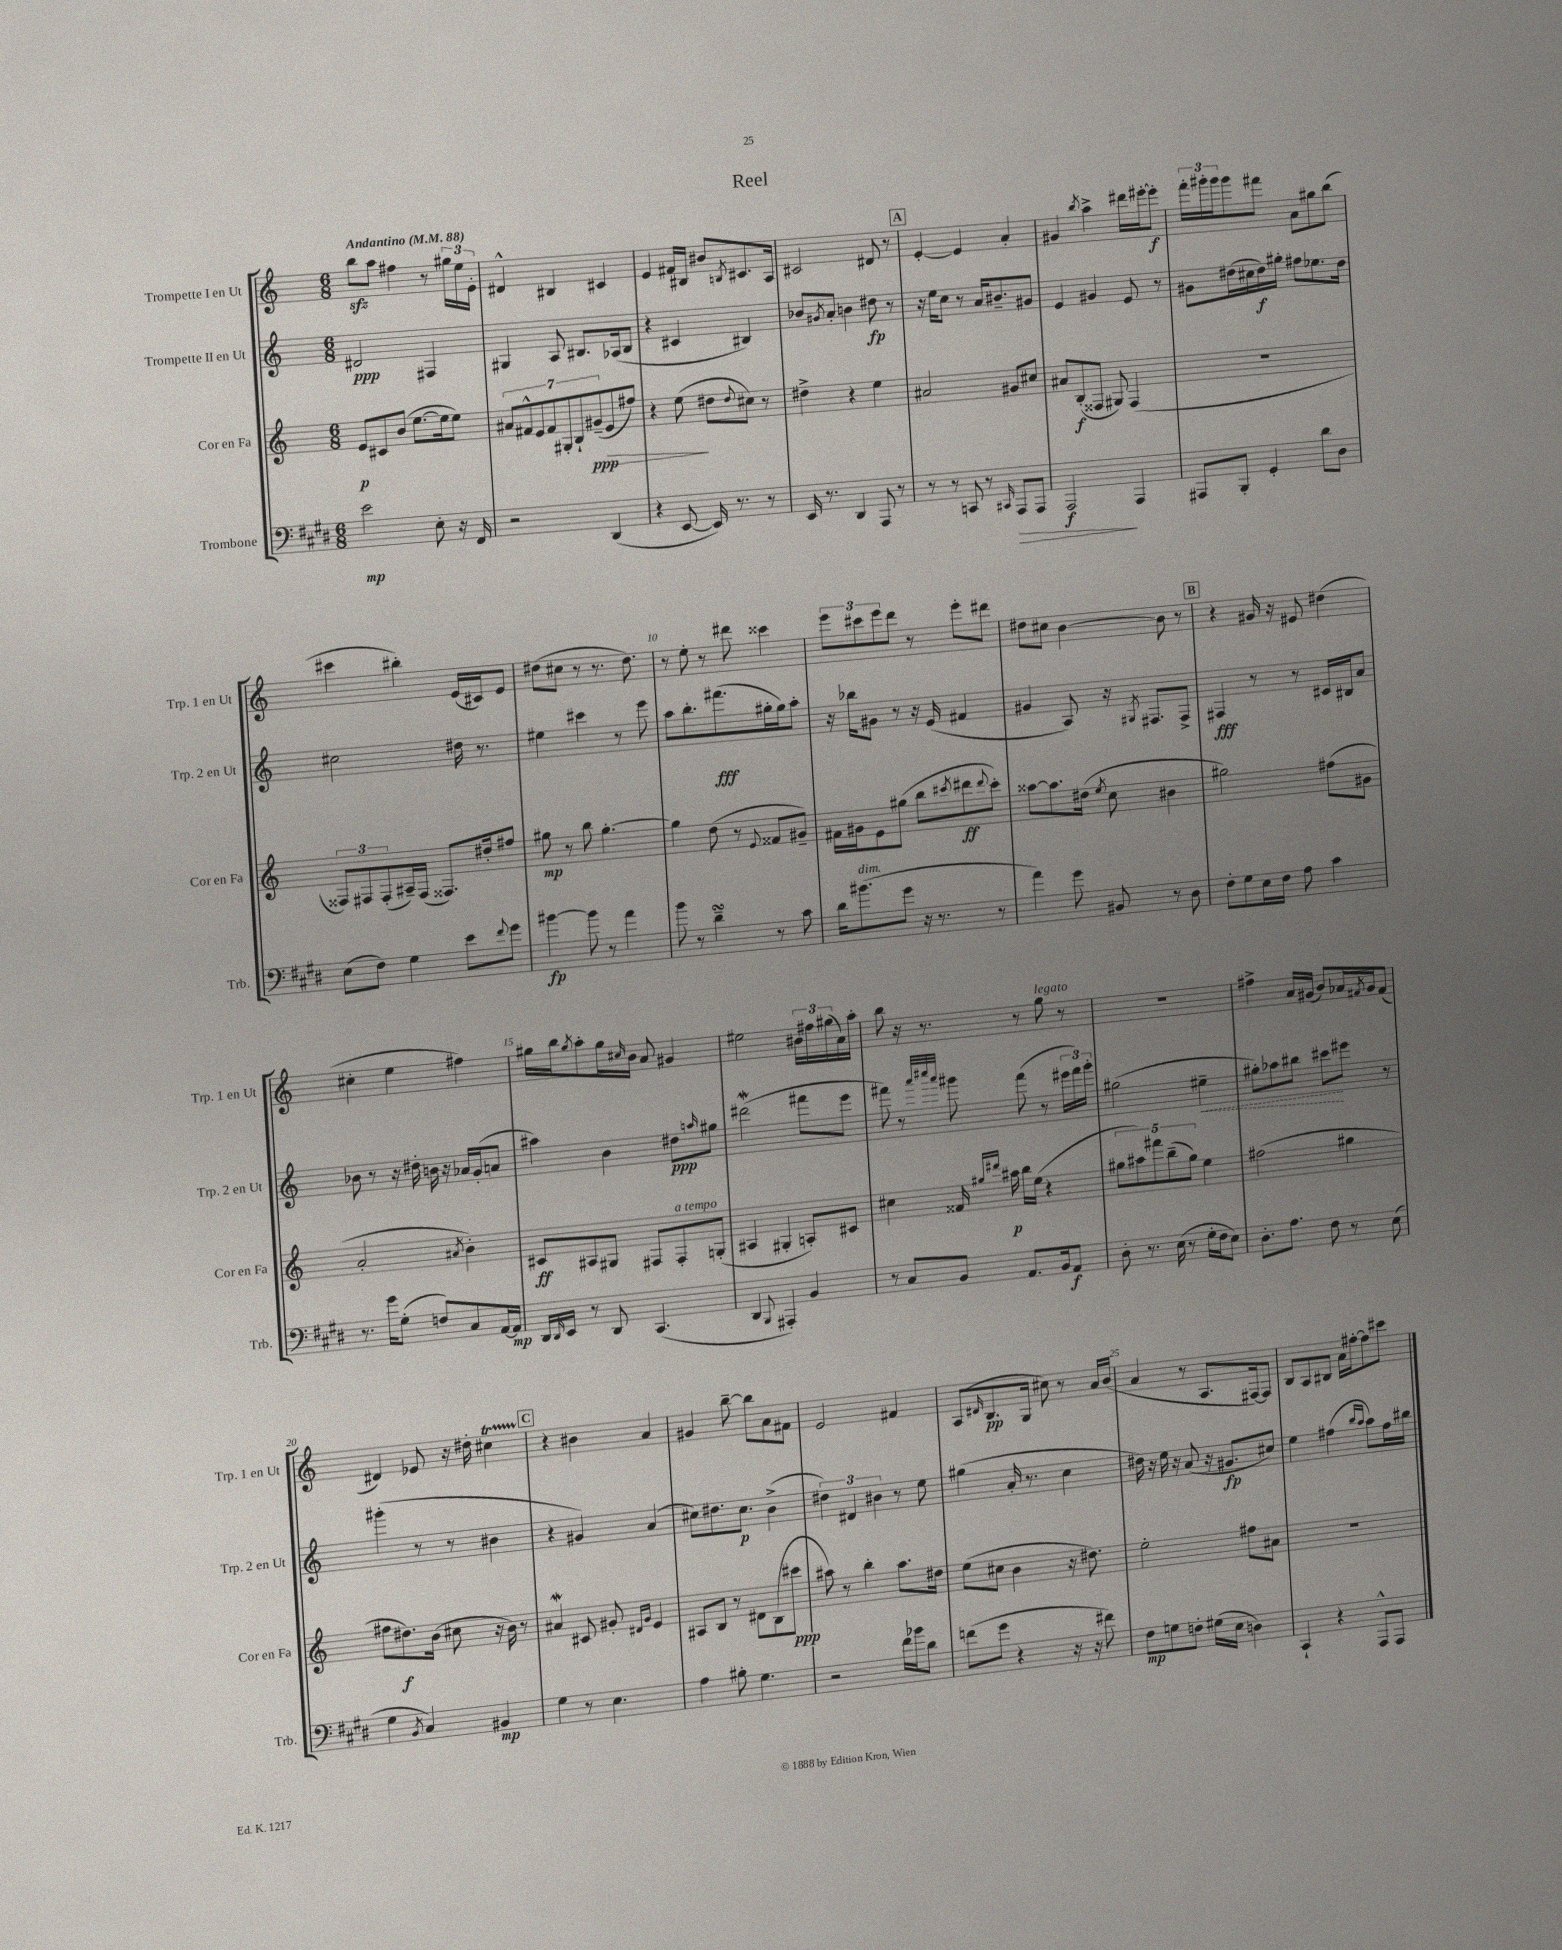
\header { title = "Reel" }
<<
\new StaffGroup <<
\new Staff = "s0" \with { instrumentName = "Trompette I en Ut" shortInstrumentName = "Trp. 1 en Ut" } {
    \clef treble \key c \major \numericTimeSignature \time 6/8 \tempo "Andantino" 4 = 88
    b''8\sfz a''8 fis''4 r8 \tuplet 3/2 { gis''16 e''16 e'16-. } |
    dis'4-^ bis4 cis'4 |
    e'4 fis'16 bis16 bis'8 \acciaccatura { b8 } cis'8. a16 |
    cis'2 dis'8 r8 |
    \mark \markup { \box "A" } e'4~-. e'4 a'4-. |
    gis'4 \acciaccatura { b''8 } a''4-> dis'''16 eis'''16~-. eis'''8-.\f |
    \tuplet 3/2 { f'''16-. gis'''16-. gis'''16 } gis'''8 fis'''8 a'8 gis''8 b''8( |
    cis'''4 bis''4-.) e'16( cis'16) e'8 |
    dis''8( cis''8 r8 r8. dis''8.) |
    r8 e''8-. r8 dis'''8 cisis'''4 |
    \tuplet 3/2 { e'''8 cis'''8 e'''8 } d'''8 r8 e'''8-. dis'''8 |
    dis''8 cis''8 b'4~ b'8 r8 |
    \mark \markup { \box "B" } r4 gis'16 r16 eis'8 dis''4( |
    cis''4-. e''4 fis''4) |
    gis''16 b''16 \acciaccatura { gis''8 } a''8-. gis''16 \grace { cis''16 } b'16 a'8 gis'4 |
    eis''2 \tuplet 3/2 { bis'16 fis''16 gis''16( } a'16) a''16-. |
    b''8 r16 r8. r8 g''8^\markup { \italic "legato" } r8 |
    R2. |
    fis''4-> a'16 gis'16( b'8) aes'16 \acciaccatura { fis'8 } gis'16 fis'8( |
    dis'4) ees'8 r16 dis''16-. cis''4\startTrillSpan |
    \mark \markup { \box "C" } r4\stopTrillSpan bis'4 a'4 |
    gis'4 b''8~-- b''8 a'8 fis'8 |
    e'2 fis'4 |
    a8( \grace { dis'16 } b8.\pp g16 cis''8) r8 a'16 b'16( |
    a'4 r8 a8. fis16~) fis8 |
    b8 a8 bis8 a'16 fis''16~-. fis''8 cis'''8 \bar "|." |
}
\new Staff = "s1" \with { instrumentName = "Trompette II en Ut" shortInstrumentName = "Trp. 2 en Ut" } {
    \clef treble \key c \major \numericTimeSignature \time 6/8
    dis'2\ppp fis4 |
    gis4 a8 bis8. aes16( bis8 |
    r4 cis'4 bis4) |
    bes'8 \acciaccatura { gis'8 } a'8-. b'4 dis''8\fp r8 |
    \mark \markup { \box "A" } r16 e''16 c''8 r8 a'16 bis'8.-- gis'8 |
    e'4 gis'4 e'8 r8 |
    gis'8 dis''16( cis''16 dis''16\f) gis''16-. fis''8 ees''8. dis''16 |
    cis''2 dis''16 r8. |
    eis''4 cis'''4 r8 e'''8 |
    a''8 b''8.-. fis'''8.\fff( gis''16-. gis''16) a''8-. |
    r16 bes''16 gis'8 r8 r16 e'16( fis'4 |
    gis'4 a8) r16 \acciaccatura { gis8 } fis8. fis8-> |
    \mark \markup { \box "B" } fis4\fff r8 r8 cis'16 bis16 a'8 |
    bes'8 r8 r16 dis''16-. b'16 r16 aes'16 g'16-.( a'8 |
    ais''4) b'4 dis''8\ppp \grace { a''16 } gis''8 |
    dis'''2\mordent( fis'''8 e'''8 |
    fis'''8) r8 \grace { a'''32 cis''''32 a'''32 } gis'''8 fis'''8( r8 \tuplet 3/2 { eis'''16 fis'''16) gis'''16-. } |
    gis''2( \once \override Hairpin.style = #'dashed-line eis''4--\< |
    gis''8-.) aes''8 bis''8 cis'''8\! eis'''8 r8 |
    gis'''4-.( r8 r8 bis'4 |
    \mark \markup { \box "C" } r4 gis'4) a'4( |
    cis''8) dis''8. cis''8.\p b'4->( |
    \tuplet 3/2 { dis''4) dis'4 bis'4 } r8 e''8 |
    gis''4( a'16-. r8. c''4 |
    dis''16) r16 e''16 r16 a'8( r16 gis'8.\fp cis''8) |
    e''4 fis''4( \grace { b''16 a''16 } a''8) fis''16 bis''16 \bar "|." |
}
\new Staff = "s2" \with { instrumentName = "Cor en Fa" shortInstrumentName = "Cor en Fa" } {
    \clef treble \key c \major \numericTimeSignature \time 6/8
    e'8\p cis'8 b'8( e''8.~ e''16 e''8) |
    \tuplet 7/4 { ais'8 fis'8-^ e'8 fis'8 gis8-. b8-! gis'8--\ppp( } e'8\> fis''8) |
    r4 e''8\!( dis''8 \appoggiatura { dis''8 } cis''8) r8 |
    dis''4-> r4 e''4 |
    \mark \markup { \box "A" } ais'2 gis'8 cis''8 |
    ais'8 b8-.\f( fisis8 gis8) fisis4( |
    R2. |
    \tuplet 3/2 { fisis8) fis8 fis8-.( } ais16--) fis16( fisis8.) dis''16-. fis''8 |
    gis''8\mp r8 b''8 gis''4.~-. |
    gis''4 d''8( r8 \appoggiatura { e'8 } fisis'8 gis'8--) |
    fis'16 gis'16 e'8 gis''8( b''8 \acciaccatura { cis'''8 } dis'''8\ff \appoggiatura { dis'''8 } cis'''8-.) |
    aisis''8~ aisis''8. dis''16( \acciaccatura { e''8 } c''8 bis'4 |
    \mark \markup { \box "B" } gis''2) fis''8( gis'8 |
    a'2-. \acciaccatura { ais'8 } b'4-.) |
    cis'8\ff ais8 gis8 fis8 fis8-.^\markup { \italic "a tempo" } g8-.( |
    ais4 gis4-. a8-.) cis'8 |
    cis''4 fisis'16 \grace { gis''16 dis'''16 } ais''16\p b''16 e''16( r4 |
    \tuplet 5/4 { gis''8 ais''8) fis'''8 b''8--( gis''8) } e''4 |
    fis''2( gis''4 |
    fis''8 dis''8.\f) b'16( cis''8 r16 b'16) r8 |
    \mark \markup { \box "C" } ais'4\mordent cis'8 gis'8-. \grace { dis'16 gis'16 } e'4 |
    ais8 b8 r8 dis'8 b8( cis'''8\ppp |
    ais''8) r8 b''4-. ais''8. dis''16 |
    e''8( cis''8 b'4 r16 dis''8.) |
    e''2-. fis''8 ais'8 |
    R2. \bar "|." |
}
\new Staff = "s3" \with { instrumentName = "Trombone" shortInstrumentName = "Trb." } {
    \clef bass \key e \major \numericTimeSignature \time 6/8
    e'2\mp e8-. r16 fis,16 |
    r2 dis,4( |
    r4 e,8~ e,16) r8. r8 |
    e,16 r8. dis,4 a,,8 r8 |
    \mark \markup { \box "A" } r8 r8 c,8 r8 \grace { cis,16 } a,,8\> a,,8 |
    a,,2\f\! a,,4 |
    ais,,8 b,,8-. gis,4-. dis'8 dis8 |
    e8( fis8) gis4 e'8 \appoggiatura { fis'8 } gis'8 |
    bis'4~\fp bis'8 r8 a'4 |
    b'8 r8 dis'4--\turn r8 cis'8 |
    dis'16 bis'8.^\markup { \italic "dim." }( gis'8 r16 r8. r8 |
    a'4) gis'8 bis,8 r8 dis8 |
    \mark \markup { \box "B" } fis8-. gis8 e16 fis16 a8 cis'4 |
    r8. gis'16 gis8-.( f8) cis8 a,16~ a,16\mp |
    dis,16 \grace { dis,16 } e,16 r8 dis,8 cis,4.( |
    dis,4 \appoggiatura { b,,8 } ais,,4-.) b,4 |
    r8 cis8 b,8 a,8. b,16 a,8\f |
    dis8-. r8. e16( r8 gis16-. fis16 e8) |
    dis8.-. a8. fis8 r8 e8( |
    gis4 \acciaccatura { b,8 } cis4) bis,4\mp |
    \mark \markup { \box "C" } gis4 r8 e4. |
    a4 bis8-. gis4. |
    r2 fis'16 bes'16 dis'8 |
    f'8( gis'8 r4 r16 r16 fis'8) |
    fis8\mp g8 f8-. gis16( e16 d4) |
    cis,4-! r4 a,,8-^ a,,8 \bar "|." |
}
>>
>>
\layout { \context { \Score \override BarNumber.break-visibility = ##(#f #t #t) barNumberVisibility = #(every-nth-bar-number-visible 5) } }
